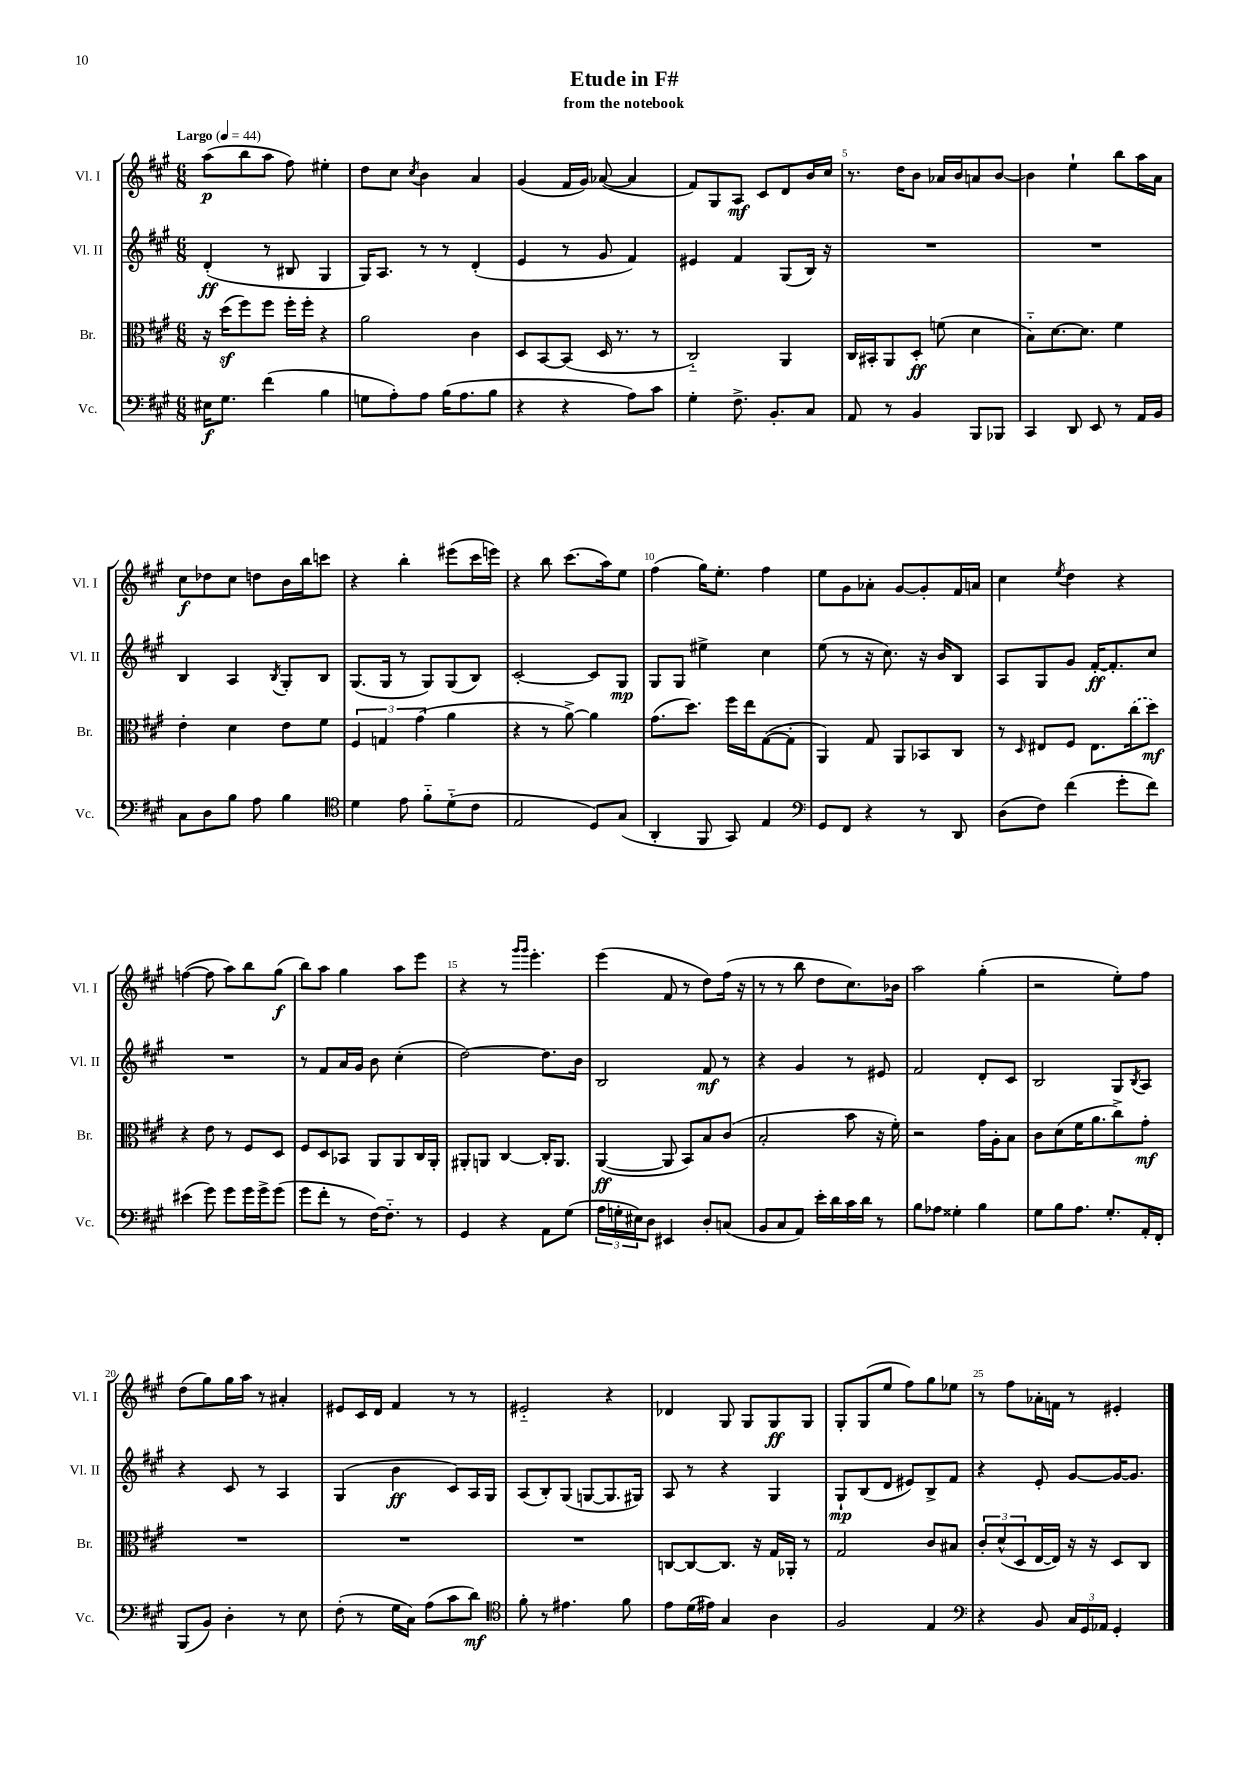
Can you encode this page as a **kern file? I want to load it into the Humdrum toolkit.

**kern	**kern	**kern	**kern
*staff4	*staff3	*staff2	*staff1
*clefF4	*clefC3	*clefG2	*clefG2
*k[f#c#g#]	*k[f#c#g#]	*k[f#c#g#]	*k[f#c#g#]
*M6/8	*M6/8	*M6/8	*M6/8
*MM44	*MM44	*MM44	*MM44
16E#\LK	16r	(4d'/	(8aa\L
8.G#\J	(16dd\LK	.	.
.	8ff#\)	.	8bb\
(4f#\	8ff#\J	8r	8aa\J
.	16ff#'\LL	8B#/	8ff#\)
.	16ff#'\JJ	.	.
4B\	4r	4G#/	4ee#'\
=	=	=	=
8G\L	2a\	16G#/LK)	8dd\L
.	.	8.A/J	.
8A'\)	.	.	8cc#\J
.	.	.	8qcc#/
8A\J	.	8r	4b\
(16B\LK	.	8r	.
8.A\	.	.	.
.	4c#\	(4d'/	4a/
8B\J	.	.	.
=	=	=	=
4r	8D/L	4e/	(4g#/
.	[8BB/	.	.
4r	(8BB/]J	8r	16f#/LL
.	.	.	16g#/JJ)
.	16D/	8g#/	([8a-/
.	8.r	.	.
8A\L)	.	4f#/)	4a-/]
8c#\J	8r	.	.
=	=	=	=
4G#'\	2C#'~/)	4e#/	8f#/L)
.	.	.	8G#/
8.F#^\	.	4f#/	8A/J
.	.	.	8c#/L
8.BB'/L	.	.	.
.	4AA/	(8G#/L	8d/
8C#/J	.	16B/Jk)	16b/L
.	.	16r	16cc#/JJ
=	=	=	=
8AA/	16C#/LL	2.r	8.r
.	16BB#'/J	.	.
8r	8AA/	.	.
.	.	.	16dd\LK
4BB/	8D'/J	.	8b\J
.	(8f\	.	16a-/LL
.	.	.	16b/J
8BBB/L	4d\	.	8a/
8BBB-/J	.	.	[8b/J
=	=	=	=
4CC#/	8B'~\L)	2.r	4b\]
.	[8.d\	.	.
8DD/	.	.	4ee`\
.	8.d\]J	.	.
8EE/	.	.	.
8r	4f#\	.	8bb\L
16AA/LL	.	.	16aa\L
16BB/JJ	.	.	16a\JJ
=	=	=	=
8C#\L	4e'\	4B/	8cc#\L
8D\	.	.	8dd-\
8B\J	4d\	4A/	8cc#\J
8A\	.	.	8dd\L
.	.	8qB/	.
4B\	8e\L	8G#'/L	16b\L
.	.	.	16bb\J
.	8f#\J	8B/J	8ccc\J
=	=	=	=
*clefC4	*	*	*
4d\	6F#/	(8.G#/L	4r
.	6G/	.	.
.	.	16G#/Jk	.
8e\	.	8r	4bb'\
.	(6g#\	.	.
8f#'~\L	.	8G#/L)	.
(8d'~\	4a\	(8G#/	(8eee#\L
8c#\J	.	8B/J)	16ccc#\L
.	.	.	16eee\JJ)
=	=	=	=
2E/	4r	[2c#'/	4r
.	8r	.	8bb\
.	[8a^\)	.	(8.ccc#\L
8D/L)	4a\]	8c#/]L	.
.	.	.	16aa\k)
(8G#/J	.	8G#/J	8ee\J
=	=	=	=
4AA'/	(8.g#\L	8G#/L	(4ff#\
.	.	8G#/J	.
.	8.dd\J)	.	.
8FF#/	.	4ee#^\	16gg#\LK)
.	.	.	8.ee'\J
8GG#/)	16ff#\LL	.	.
.	16ee\J	.	.
4E/	([8G#\	4cc#\	4ff#\
.	8G#'\]J	.	.
=	=	=	=
*clefF4	*	*	*
8GG#/L	4AA/)	(8ee\	8ee\L
8FF#/J	.	8r	8g#\
4r	8G#/	16r	8a-'\J
.	.	8.cc#\)	.
.	8AA/L	.	[8g#/L
8r	8BB-/	16r	8g#'/]
.	.	16b/LK	.
8DD/	8C#/J	8B/J	16f#/L
.	.	.	16a/JJ
=	=	=	=
(8D\L	8r	8A/L	4cc#\
.	16qqD/	.	.
8F#\J)	8E#/L	8G#/	.
.	.	.	8qee/
(4f#\	8F#/J	8g#/J	4dd\
.	8.E#\L	[16f#'/LK	.
.	.	8.f#'/]	.
8g#'\L	.	.	4r
.	(16cc#\k	.	.
8f#\J)	8dd\J)	8cc#/J	.
=	=	=	=
(4e#\	4r	2.r	([4ff\
8g#\)	8e\	.	8ff\]
8g#\L	8r	.	8aa\L)
16g#\L	8F#/L	.	8bb\
16g#^\J	.	.	.
(8g#\J	8D/J	.	(8gg#\J
=	=	=	=
8g#\L	8F#/L	8r	8bb\L)
8f#'\J	8D/	8f#/L	8aa\J
8r	8BB-/J	16a/L	4gg#\
.	.	16g#/JJ	.
[16F#\LK)	8AA/L	8b\	.
8.F#'~\]J	.	.	.
.	8AA/	(4cc#'\	8aa\L
8r	16C#/L	.	8eee\J
.	16AA'/JJ	.	.
=	=	=	=
4GG#/	8AA#'/L	[2dd\)	4r
.	8AA/J	.	.
4r	[4C#/	.	8r
.	.	.	16qqggg#/LL
.	.	.	16qqggg#/JJ
.	.	.	4.eee'\
8AA\L	16C#'/]LK	8.dd\]L	.
.	8.AA/J	.	.
(8G#\J	.	.	.
.	.	16b\Jk	.
=	=	=	=
24A\LL	([4AA/	2B/	(4eee\
24G'\	.	.	.
24E#\J)	.	.	.
8D\J	.	.	.
4EE#/	8AA/]	.	8f#/
.	8BB/L)	.	8r
8D'/L	8B/	8f#/	8dd\L)
(8C/J	(8c#/J	8r	(16ff#\Jk
.	.	.	16r
=	=	=	=
8BB/L	2B'/	4r	8r
8C#/	.	.	8r
8AA/J)	.	4g#/	8bb\
16e'\LL	.	.	8dd\L
16d\	.	.	.
16c#\	8b\	8r	8.cc#\)
16d\JJ	.	.	.
8r	16r	8e#/	.
.	16f#'\)	.	16b-\Jk
=	=	=	=
8B\L	2r	2f#/	2aa\
8A-\J	.	.	.
4G##'\	.	.	.
4B\	16g#\LL	8d'/L	(4gg#'\
.	16A'\J	.	.
.	8B\J	8c#/J	.
=	=	=	=
8G#\L	8c#\L	2B/	2r
8B\	(8d\	.	.
8.A\J	16f#\K	.	.
.	8.a\	.	.
8.G#'/L	.	.	.
.	8cc#^\)	8G#/L	8ee'\L)
.	.	8qB/	.
16AA'/L	8g#'\J	8A/J	8ff#\J
16FF#'/JJ	.	.	.
=	=	=	=
(8BBB/L	2.r	4r	(8dd\L
8BB/J)	.	.	8gg#\)
4D'\	.	8c#/	16gg#\L
.	.	.	16aa\JJ
.	.	8r	8r
8r	.	4A/	4a#'/
8E\	.	.	.
=	=	=	=
(8F#'\	2.r	(4G#/	8e#/L
8r	.	.	16c#/L
.	.	.	16d/JJ
16G#\LL	.	4b\	4f#/
16C#\JJ)	.	.	.
(8A\L	.	.	.
8c#\	.	8c#/L)	8r
8d\J)	.	16A/L	8r
.	.	16G#/JJ	.
=	=	=	=
*clefC4	*	*	*
8f#'\	2.r	(8A/L	2e#'~/
8r	.	8B'/)	.
4.e#\	.	(8G#/J	.
.	.	[8G/L	.
.	.	8.G/]	4r
8f#\	.	.	.
.	.	16G#/Jk)	.
=	=	=	=
8e\L	[8C/L	8A/	4d-/
(16d\L	8C/_	8r	.
16e#\JJ)	.	.	.
4G#/	8.C/]J	4r	8G#/
.	.	.	8G#/L
.	16r	.	.
4A\	16G#/LL	4G#/	8G#/
.	16AA-'/JJ	.	.
.	8r	.	8G#/J
=	=	=	=
2F#/	2G#/	8G#`/L	8G#'/L
.	.	(8B/	(8G#/
.	.	8d/J	8ee/J
.	.	8e#/L)	8ff#\L)
4E/	8c#/L	8B^/	8gg#\
.	8B#/J	8f#/J	8ee-\J
=	=	=	=
*clefF4	*	*	*
4r	12c#'/L	4r	8r
.	(12d^^/	.	.
.	.	.	8ff#\L
.	12D/	.	.
8BB/	[16E/L	8e'/	16a-'\L
.	16E/]JJ)	.	16f\JJ
24C#/LL	16r	[8g#/L	8r
24GG#/	.	.	.
.	16r	.	.
24AA-/JJ	.	.	.
4GG#'/	8D/L	16g#/_K	4e#'/
.	.	8.g#/]J	.
.	8C#/J	.	.
==	==	==	==
*-	*-	*-	*-
